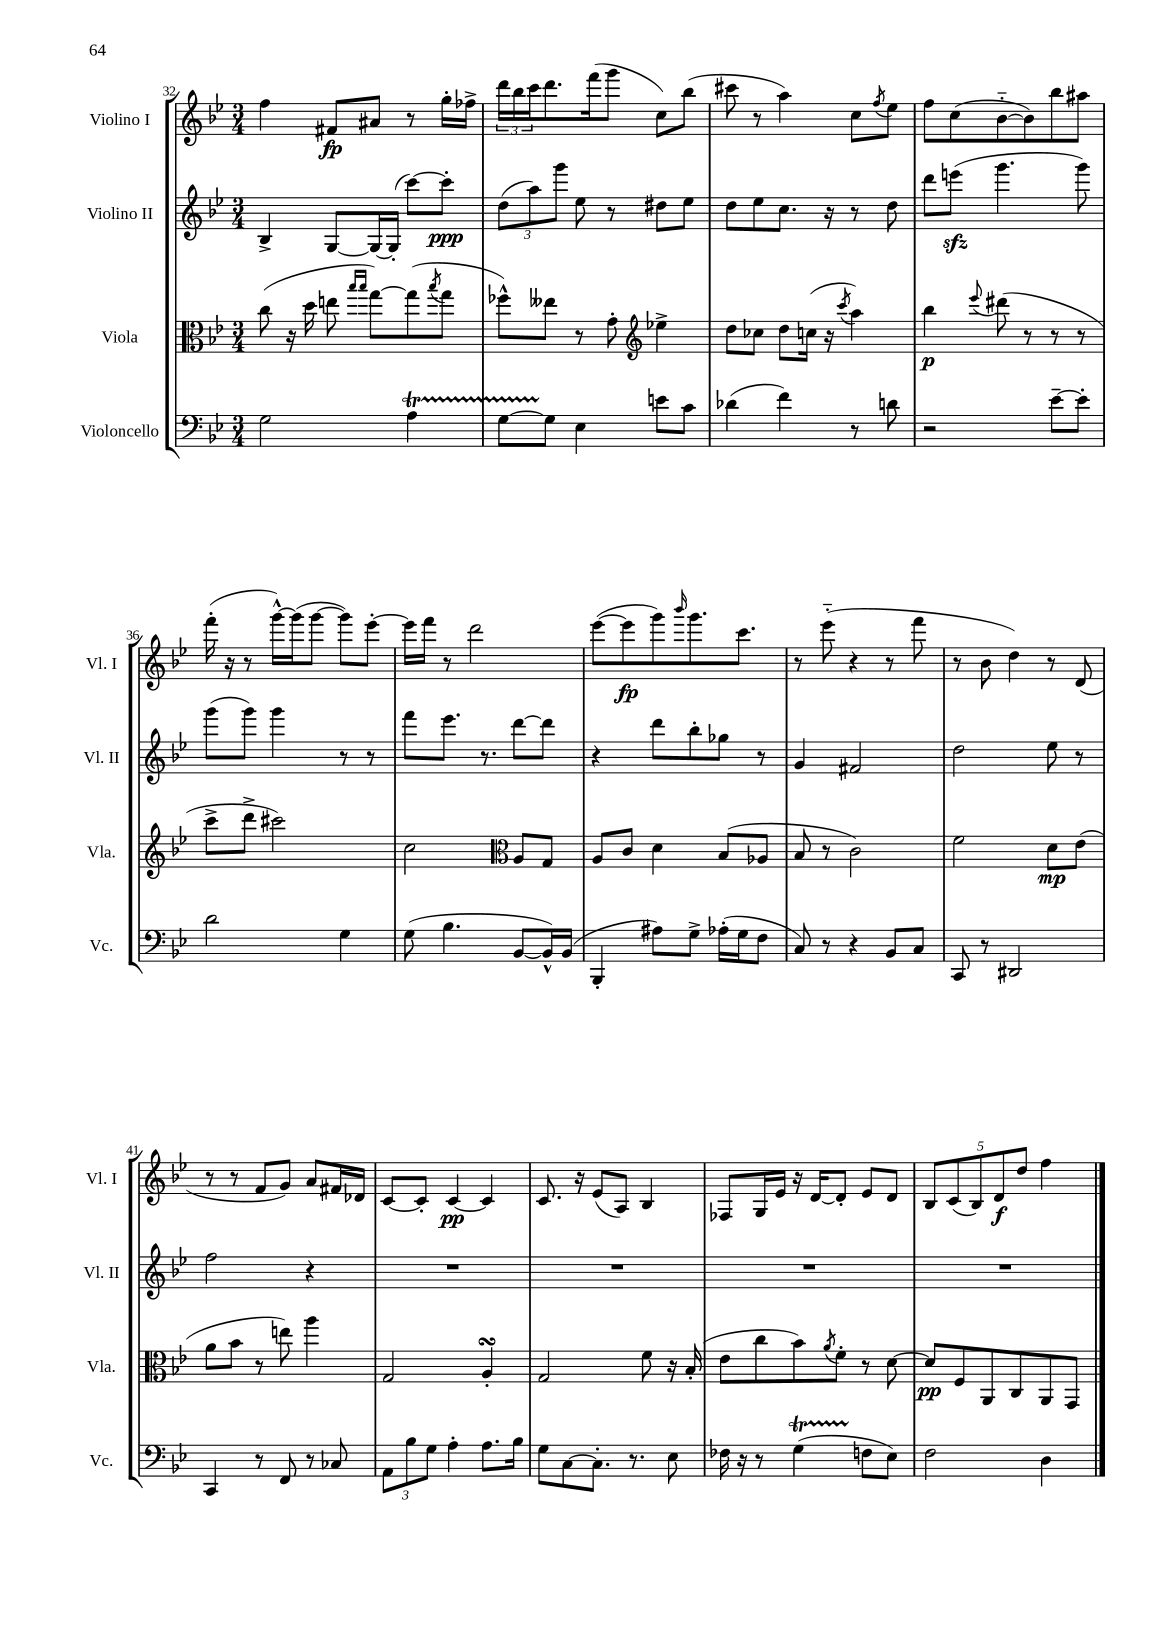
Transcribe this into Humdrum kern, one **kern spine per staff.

**kern	**kern	**kern	**kern
*staff4	*staff3	*staff2	*staff1
*clefF4	*clefC3	*clefG2	*clefG2
*k[b-e-]	*k[b-e-]	*k[b-e-]	*k[b-e-]
*M3/4	*M3/4	*M3/4	*M3/4
2G\	(8cc\	4B-^/	4ff\
.	16r	.	.
.	16dd\	.	.
.	8ee\	[8G/L	8f#/L
.	16qqbb-/LL	.	.
.	16qqbb-/JJ	.	.
.	[8gg\L)	16G/_L	8a#/J
.	.	(16G'/]JJ	.
4A\	(8gg\]	[8ccc\L)	8r
.	8qbb-/	.	.
.	8gg\J	8ccc'\]J	16gg'\LL
.	.	.	16ff-^\JJ
=	=	=	=
[8G\L	8ff-^^\L)	(12dd\L	24ddd\LL
.	.	.	24bb-\
.	.	12aa\)	24ccc\J
8G\]J	8ee--\J	.	8.ddd\
.	.	12ggg\J	.
4E-\	8r	8ee-\	.
.	.	.	(16fff\k
.	8g'\	8r	8ggg\J
*	*clefG2	*	*
8e\L	4ee-^\	8dd#\L	8cc\L)
8c\J	.	8ee-\J	(8bb-\J
=	=	=	=
(4d-\	8dd\L	8dd\L	8ccc#\
.	8cc-\J	8ee-\	8r
4f\)	8dd\L	8.cc\J	4aa\)
.	(16cc\Jk	.	.
.	16r	16r	.
.	8qccc/	.	.
8r	4aa\)	8r	8cc\L
.	.	.	8qff/
8d\	.	8dd\	8ee-\J
=	=	=	=
2r	4bb-\	8ddd\L	8ff\L
.	.	(8eee\J	(8cc\
.	8qqeee-/	.	.
.	(8ddd#\	4.ggg\	[8b-'~\
.	8r	.	8b-\])
[8e-~\L	8r	.	8bb-\
8e-'\]J	8r	8ggg\)	8aa#\J
=	=	=	=
2d\	8ccc^\L	(8ggg\L	(16fff'\
.	.	.	16r
.	8ddd^\J	8ggg\J)	8r
.	2ccc#\)	4ggg\	[16ggg^^\LL)
.	.	.	(16ggg\]J
.	.	.	[8ggg\J
4G\	.	8r	8ggg\]L)
.	.	8r	[8eee-'\J
=	=	=	=
(8G\	2cc\	8fff\L	16eee-\]LL
.	.	.	16fff\JJ
4.B-\	.	8.eee-\J	8r
.	.	.	2ddd\
.	.	8.r	.
*	*clefC3	*	*
[8BB-/L	8A/L	[8ddd\L	.
16BB-^^/]L)	8G/J	8ddd\]J	.
(16BB-/JJ	.	.	.
=	=	=	=
4BBB-'/	8A/L	4r	([8eee-\L
.	8c/J	.	8eee-\]
8A#\L)	4d\	8ddd\L	8ggg\)
.	.	.	16qqbbb-/
8G^\J	.	8bb-'\	8.ggg\
(16A-'\LL	(8B-/L	8gg-\J	.
16G\J	.	.	8.ccc\J
8F\J	8A-/J	8r	.
=	=	=	=
8C/)	8B-/	4g/	8r
8r	8r	.	(8eee-'~\
4r	2c\)	2f#/	4r
8BB-/L	.	.	8r
8C/J	.	.	8fff\
=	=	=	=
8CC/	2f\	2dd\	8r
8r	.	.	8b-\
2DD#/	.	.	4dd\)
.	8d\L	8ee-\	8r
.	(8e-\J	8r	(8d/
=	=	=	=
4CC/	8a\L	2ff\	8r
.	8b-\J	.	8r
8r	8r	.	8f/L
8FF/	8ee\)	.	8g/J)
8r	4aa\	4r	8a/L
8C-/	.	.	16f#/L
.	.	.	16d-/JJ
=	=	=	=
12AA\L	2G/	2.r	[8c/L
12B-\	.	.	.
.	.	.	8c'/]J
12G\J	.	.	.
4A'\	.	.	[4c/
8.A\L	4A'/	.	4c/]
16B-\Jk	.	.	.
=	=	=	=
8G\L	2G/	2.r	8.c/
[8C\	.	.	.
.	.	.	16r
8.C'\]J	.	.	(8e-/L
.	.	.	8A/J)
8.r	.	.	.
.	8f\	.	4B-/
8E-\	16r	.	.
.	(16B-'/	.	.
=	=	=	=
16F-\	8e-\L	2.r	8F-/L
16r	.	.	.
8r	8cc\	.	16G/L
.	.	.	16e-/JJ
(4G\	8b-\)	.	16r
.	.	.	[16d/LK
.	8qa/	.	.
.	8f'\J	.	8d'/]J
8F\L	8r	.	8e-/L
8E-\J)	[8d\	.	8d/J
=	=	=	=
2F\	8d/]L	2.r	10B-/L
.	.	.	(10c/
.	8F/	.	.
.	.	.	10B-/)
.	8AA/	.	.
.	.	.	10d/
.	8C/	.	.
.	.	.	10dd/J
4D\	8AA/	.	4ff\
.	8GG/J	.	.
==	==	==	==
*-	*-	*-	*-
